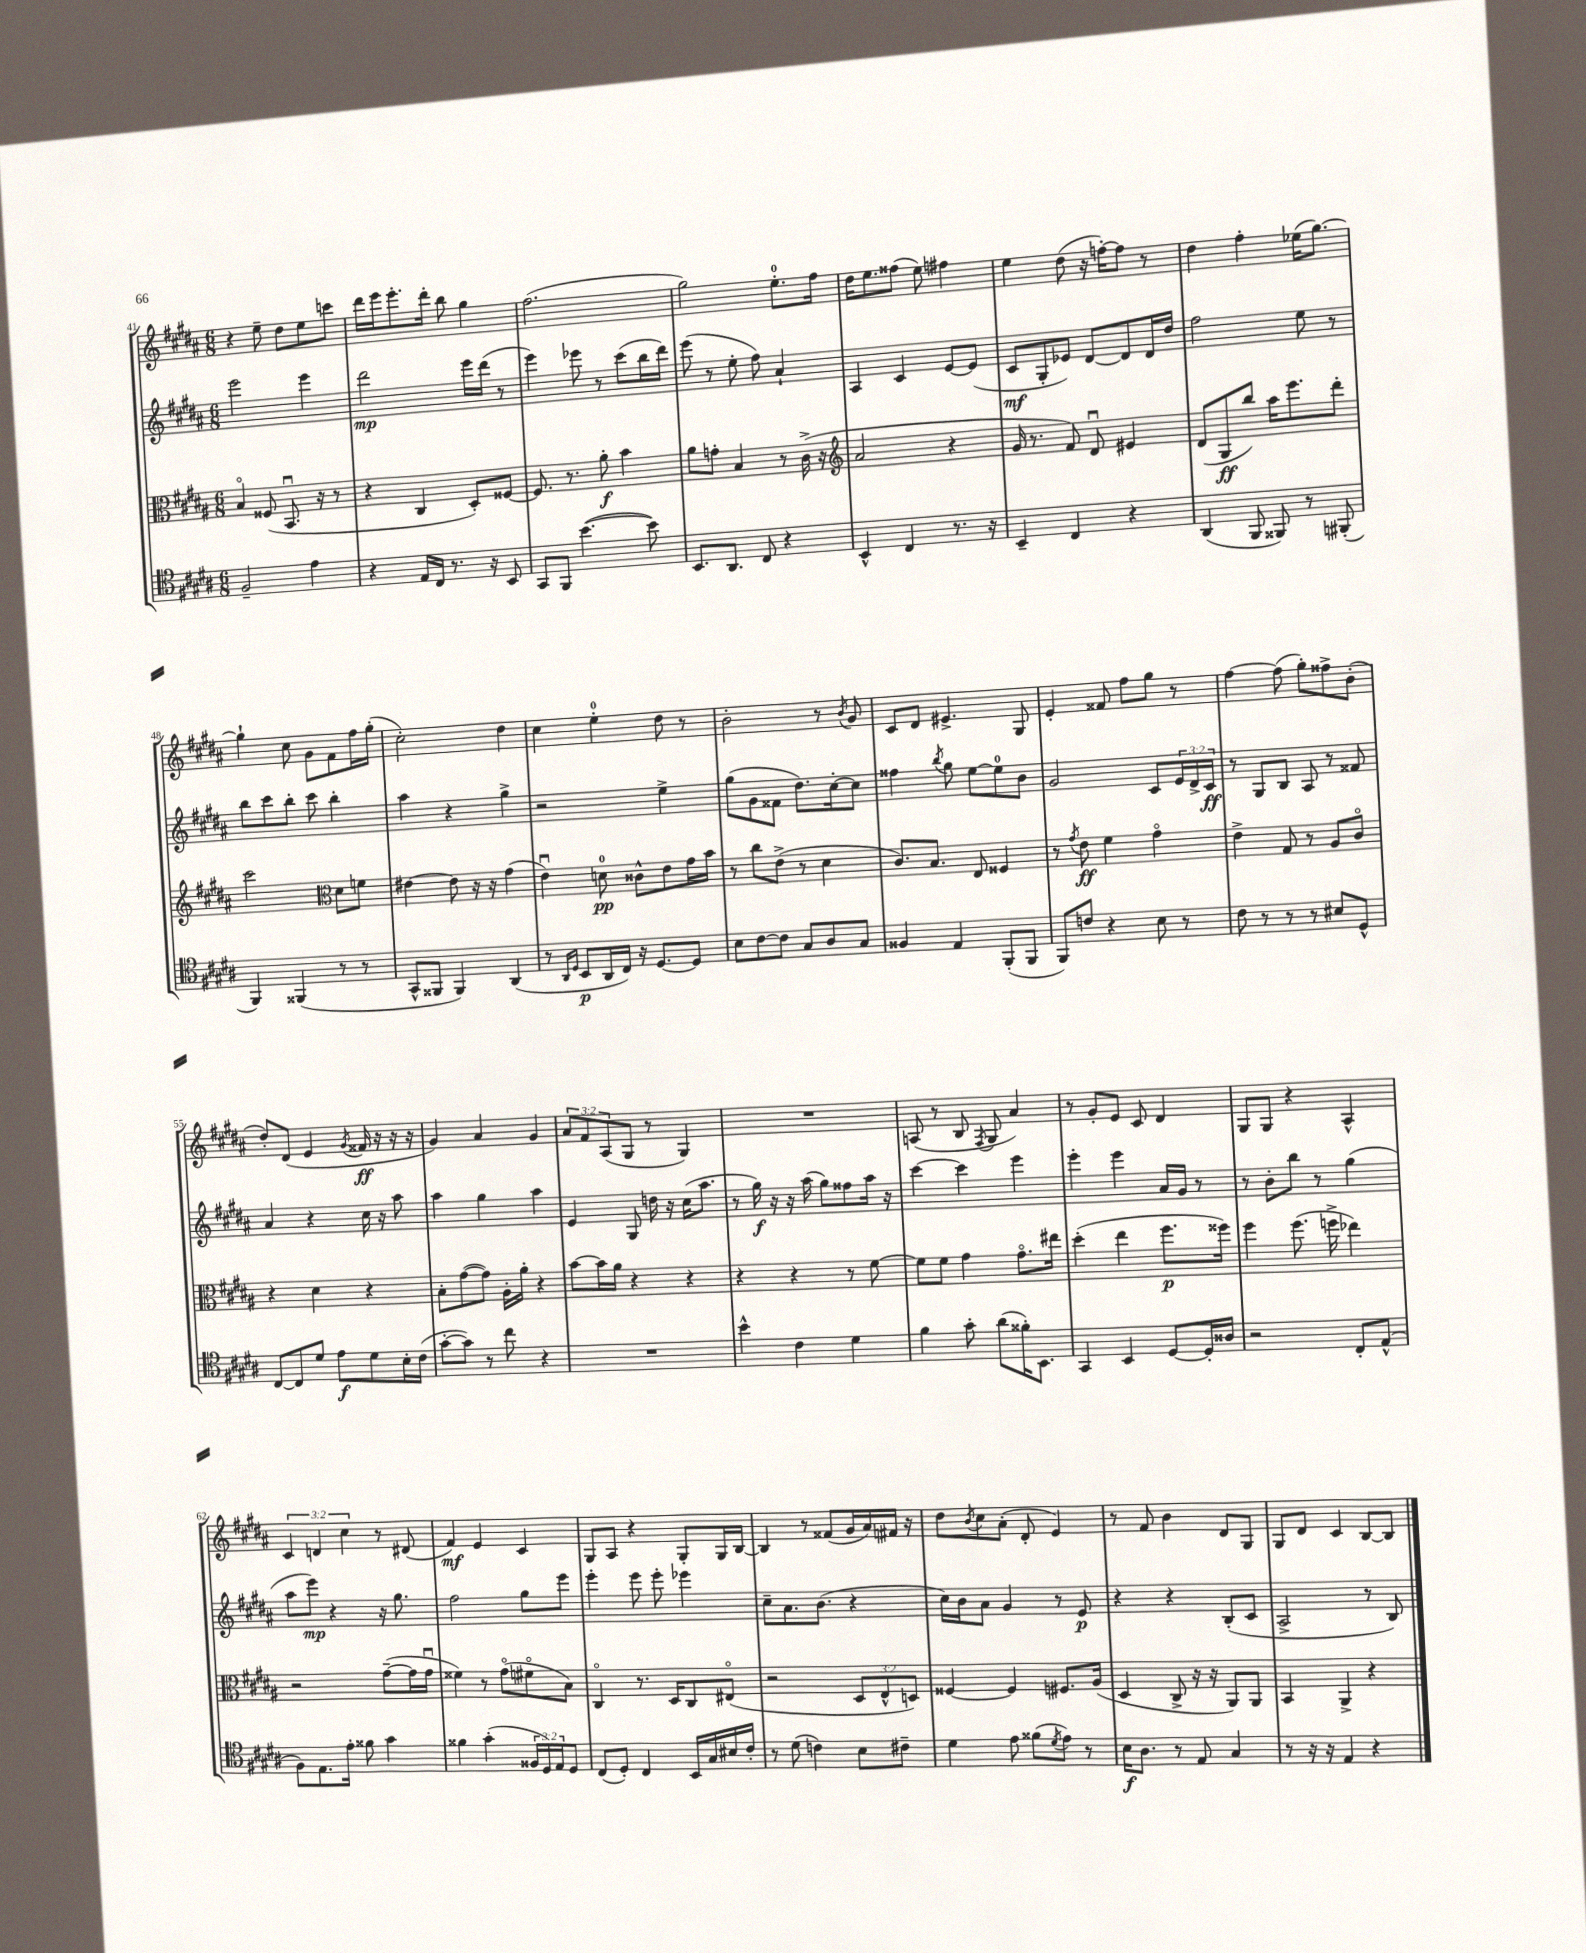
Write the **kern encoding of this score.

**kern	**kern	**kern	**kern
*staff4	*staff3	*staff2	*staff1
*clefC4	*clefC3	*clefG2	*clefG2
*k[f#c#g#d#a#]	*k[f#c#g#d#a#]	*k[f#c#g#d#a#]	*k[f#c#g#d#a#]
*M6/8	*M6/8	*M6/8	*M6/8
2F#~	4Bo	2eee	4r
.	(8F##	.	8ee~
.	8.BBu	.	8dd#
4e	.	4eee	8ee
.	16r	.	.
.	8r	.	8ccc
=	=	=	=
4r	4r	2ddd#	16ddd#
.	.	.	16eee
.	.	.	8.eee'
16E	4C#	.	.
16C#	.	.	16ddd#'
8.r	.	.	8bb
.	8D#')	16eee	4gg#
16r	.	(16ddd#	.
8BB	[8F##	8r	.
=	=	=	=
8GG#	8.F##]	4eee)	(2.ff#
8FF#	.	.	.
.	8.r	.	.
([4.b	.	8eee-	.
.	8a#'	8r	.
.	4b	(8ccc#	.
8b])	.	16bb	.
.	.	16ddd#)	.
=	=	=	=
8.BB	8a#	(8eee	2gg#)
.	8g'	8r	.
8.AA#	.	.	.
.	4B	8ee'	.
8C#	.	8ff#)	.
4r	8r	4a#`	8.ee'
.	(16c#^	.	.
.	16r	.	16ff#
=	=	=	=
*	*clefG2	*	*
4BB^^	2a#	4A#	16dd#
.	.	.	8.ee
4C#	.	4c#	(8ff##
.	.	.	8ee)
8.r	4r	[8e	4ff#
.	.	(8e]	.
16r	.	.	.
=	=	=	=
4BB~	16g#	8c#	4ee
.	8.r	.	.
.	.	8G#'	.
4C#	8f#)	8e-)	(8dd#
.	8d#u	[8d#	16r
.	.	.	[16ff')
4r	4e#	8d#]	8ff]
.	.	16d#	8r
.	.	16dd#	.
=	=	=	=
(4AA#	(8d#	2ff#	4dd#
.	8G#	.	.
8FF#	8bb)	.	4ff#'
8FF##)	16aa#	.	.
.	8.eee	.	.
8r	.	8ee	(16ee-
.	.	.	[8.gg#)
(8FF#'	8ddd#'	8r	.
=	=	=	=
4FF#)	2ccc#	8bb	4gg#`]
.	.	8ccc#	.
(4FF##	.	8bb'	8cc#
.	.	8ccc#	8g#
*	*clefC3	*	*
8r	8d#	4bb'	8f#
8r	8f	.	16ff#
.	.	.	(16gg#'
=	=	=	=
8GG#^^	[4e#	4aa#	2cc#')
8FF##	.	.	.
4FF##)	8e#]	4r	.
.	16r	.	.
.	16r	.	.
(4AA#	(4g#	4gg#^	4dd#
=	=	=	=
8r	4eu)	2r	4cc#
16qqAA#	.	.	.
16qqD#	.	.	.
8BB	.	.	.
16AA#	8d	.	4ee'
16C#)	.	.	.
16r	8c##^^	.	.
[8.D#	.	.	.
.	8e	4ee^	8dd#
8D#]	16g#	.	8r
.	16b	.	.
=	=	=	=
8B	8r	(8gg#	2b'
[8c#	8cc#	8g#	.
8c#]	(8e^	8f##	.
8G#	8r	8.dd#)	.
8A#	4d#	.	8r
.	.	[16cc#'	.
.	.	.	8qb
8G#	.	8cc#]	8g#
=	=	=	=
4F##	8.c#)	4ff##	8c#
.	.	.	8d#
.	8.B	.	.
.	.	8qbb	.
4E	.	8gg#	4.e#^
.	8E	[8ee	.
(8FF#'	4F##	8ee]	.
8FF#	.	8b	8G#
=	=	=	=
8FF#)	8r	2g#	4e'
.	8qg#	.	.
8c	8e	.	.
4r	4f#	.	8f##
.	.	.	8ff#
8B	4g#o	8c#	8gg#
8r	.	24e	8r
.	.	24d#^	.
.	.	24c#	.
=	=	=	=
8c#	4e^	8r	[4ff#
8r	.	8G#	.
8r	8G#	8B	(8ff#]
8r	8r	8A#	8gg#')
8B#	8A#	8r	8ff##^
8D#^^	8c#o	8f##	(8b'
=	=	=	=
[8C#	4r	4a#	8dd#')
8C#]	.	.	(8d#
8d#	4d#	4r	4e
8e	.	.	.
.	.	.	8qg#
8d#	4r	16cc#	16f##
.	.	16r	16r
16B'	.	8aa#	16r
(16c#	.	.	16r
=	=	=	=
[8g#'	8B'	4aa#	4g#)
8g#])	([8g#	.	.
8r	8g#])	4gg#	4a#
8cc#	16A#'	.	.
.	16a#'	.	.
4r	4r	4aa#	4g#
=	=	=	=
2.r	[8b	4e	12a#
.	.	.	12f#
.	16b]	.	.
.	.	.	(12A#
.	16a#	.	.
.	4r	8G#	8G#
.	.	16dd	8r
.	.	16r	.
.	4r	(16cc#	4G#)
.	.	8.aa#	.
=	=	=	=
4b^^	4r	8r	2.r
.	.	16gg#)	.
.	.	16r	.
4c#	4r	16r	.
.	.	(16aa#	.
.	.	8gg#)	.
4d#	8r	8ff##	.
.	[8f#	16aa#	.
.	.	16r	.
=	=	=	=
4f#	8f#]	[4ccc#	(8A
.	8f#	.	8r
8g#'	4g#	4ccc#]	8B
.	.	.	8qF#
(8a#	.	.	8G#
16f##')	8.g#o	4eee	4a#)
8.BB	.	.	.
.	16ee#	.	.
=	=	=	=
4GG#	(4dd#'	4eee'	8r
.	.	.	8g#'
4BB	4ee	4eee	8e
.	.	.	8c#
[8D#	8.ff#	16a#	4d#
.	.	16g#	.
16D#']	.	8r	.
16A##	16ff##)	.	.
=	=	=	=
2r	4ff#	8r	8G#
.	.	8b'	8G#
.	(8.ff#	8bb	4r
.	.	8r	.
.	16ff^	.	.
8C#'	4ee-)	(4gg#	4A#^^
(8E^^	.	.	.
=	=	=	=
8F#)	2r	8aa#	6c#
8.E	.	8eee)	.
.	.	.	6d
.	.	4r	.
16e'	.	.	.
.	.	.	6cc#
8f##	.	.	.
4g#	([8g#~	16r	8r
.	.	8.gg#	.
.	16g#]	.	(8d#
.	16g#u	.	.
=	=	=	=
4f##	4f##)	2ff#	4f#)
(4g#'	8r	.	4e
.	(8g#o	.	.
24F##	8f#o	8gg#	4c#
24D#)	.	.	.
24E	.	.	.
8D#	8B)	8eee	.
=	=	=	=
(8C#	4C#o	4eee'	8G#
8D#')	.	.	8A#
4C#	8.r	8eee	4r
.	.	8eee'	.
.	16D#	.	.
16BB	8C#	4eee-	8G#'
16G#	.	.	.
16B#	(8E#o	.	16G#
16c#'	.	.	[16B
=	=	=	=
8r	2r	8cc#~	4B]
(8d#	.	8.a#	.
4c)	.	.	8r
.	.	(8.b	.
.	.	.	(8f##
8B	12D#	4r	16g#
.	.	.	16a#)
.	12E^^	.	.
8c#~	.	.	16f#
.	12D)	.	.
.	.	.	16r
=	=	=	=
4d#	[4F##	16cc#)	8dd#
.	.	16b	.
.	.	.	8qb
.	.	8a#	8cc#
8e	4F##]	4g#	(8a#'
(8f##	.	.	8d#'
8qd#	.	.	.
8e)	8.F#	8r	4e)
8r	.	8e	.
.	(16A#	.	.
=	=	=	=
16B	4D#	4r	8r
8.A#	.	.	.
.	.	.	8f#
8r	8C#^	4r	4b
8E	16r	.	.
.	16r	.	.
4G#	8AA#)	(8B'	8d#
.	8AA#	8c#	8G#
=	=	=	=
8r	4BB	2A#^	8G#
16r	.	.	8d#
16r	.	.	.
4E	4AA#^	.	4c#
4r	4r	8r	[8B
.	.	8B)	8B]
==	==	==	==
*-	*-	*-	*-
